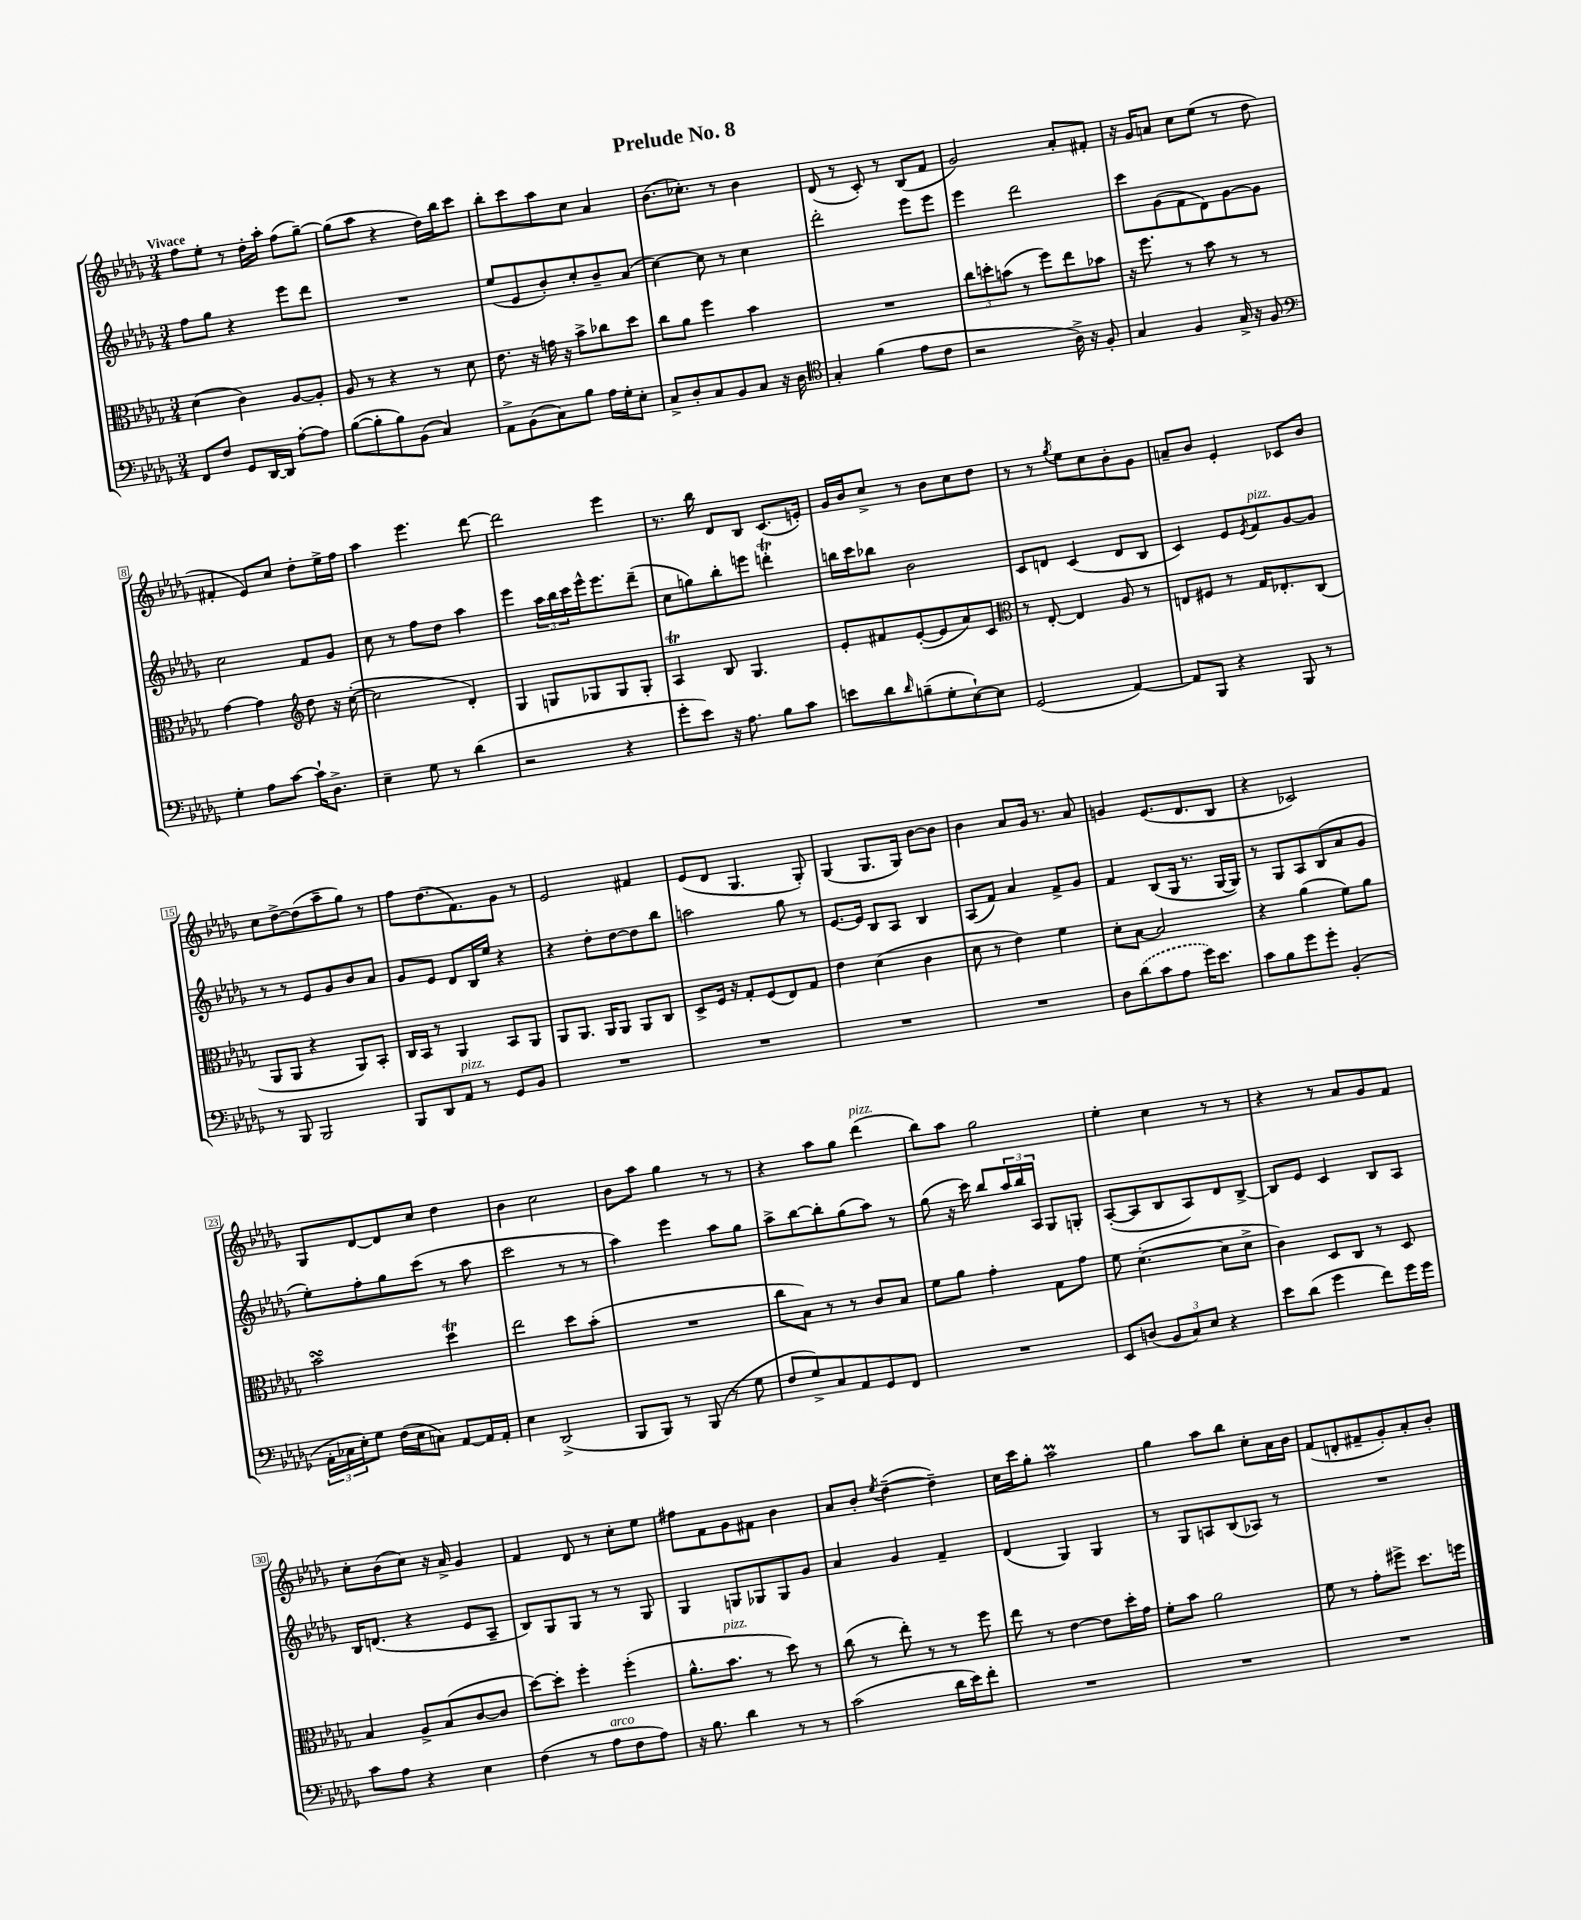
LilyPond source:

\header { title = "Prelude No. 8" }
<<
\new StaffGroup <<
\new Staff = "s0" {
    \clef treble \key des \major \numericTimeSignature \time 3/4 \tempo "Vivace"
    f''8 ees''8-. r8 des''16-. aes''16-. f''8( ges''8~--) |
    ges''8( aes''8 r4 des''16) bes''16 c'''8 |
    bes''8-. c'''8 aes''8 c''8 aes'4 |
    bes'8.( ces''8.-.) r8 bes'4 |
    des'8( r8 c'8-.) r8 bes8( f'8 |
    ges'2) aes'8-. fis'8-. |
    r16 ges'16 a'8 c''8 ees''8( r8 des''8 |
    fis'4-. ees'8) c''8 des''8-. ees''16-> f''16 |
    aes''4 ees'''4. des'''8~ |
    des'''2 ees'''4 |
    r8. bes''16 des'8 bes8 c'8.( e'16-.) |
    ges'16 bes'16 c''8-> r8 bes'8 c''8 des''8 |
    r8 r8 \acciaccatura { ges''8 } ees''8 c''8 bes'8-. ges'8 |
    a'8-- bes'8 ees'4-. ces'8 bes'8 |
    c''8 des''8~-> des''8( aes''8-- ges''8) r8 |
    f''8 des''8.( f'8.) ges'8 r8 |
    ees'2 fis'4 |
    ees'8( des'8 ges4. ges8-.) |
    ges4( ges8. ges16) bes'8~ bes'8 |
    bes'4 aes'8 ges'16 r8. aes'8 |
    g'4 ees'8.( des'8. bes8 |
    r4 ces'2) |
    ges8 des'8~ des'8 c''8 des''4 |
    bes'4 c''2 |
    bes'8 aes''8 ges''4 r8 r8 |
    r4 aes''8 ges''8 des'''4^\markup { \italic "pizz." }( |
    bes''8) aes''8 ges''2 |
    ees''4-. c''4 r8 r8 |
    r4 r8 aes'8 ges'8 f'8 |
    c''8-. bes'8( c''8) r16 aes'16-> ges'4 |
    f'4 des'8 r8 c''8-. ees''8 |
    fis''8 f'8 ges'8 fis'8 bes'4 |
    aes'8 bes'8-. \acciaccatura { ees''8 } des''4~--( des''4--) |
    c''16 c'''16 ges''8-. aes''2\prall |
    ges''4 aes''8 bes''8 c''8-. aes'16 bes'16 |
    f'8( d'8-. fis'8-- ges'8-.) aes'8-. bes'8-. \bar "|." |
}
\new Staff = "s1" {
    \clef treble \key des \major \numericTimeSignature \time 3/4
    f''8 ges''8 r4 ees'''8 des'''8 |
    R2. |
    ees''8( ees'8 bes'8-.) c''8-. bes'8-- aes'8( |
    c''4~) c''8 r8 c''4 |
    des'''2-. ees'''8 ees'''8 |
    ees'''4 des'''2 |
    c'''8 ges'8( f'8 des'8) ges'8~ ges'8 |
    c''2 f'8 ges'8 |
    c''8 r8 f''8 des''8 aes''4 |
    ees'''4 \tuplet 3/2 { aes''16 bes''16 c'''16 } ees'''16-^ ees'''8. des'''8--( |
    c''8 g''8) bes''8-. e'''8 d'''4-.\trill |
    b''16 c'''16 bes''8 bes'2 |
    c'8 d'8 c'4( d'8 bes8 |
    c'4) ees'8 \acciaccatura { ees'8 } f'8^\markup { \italic "pizz." } ges'8~ ges'8 |
    r8 r8 ees'8 ges'8 bes'8 aes'8 |
    ges'8 ees'8 des'8 bes16 ees''16 r4 |
    r4 des''8-. des''8~ des''8 bes''8 |
    a''2 ges''8 r8 |
    ees'8.~ ees'16 bes8 aes8 bes4 |
    aes8( f'8) aes'4 f'8-> ges'8 |
    f'4 bes8( ges16 r8. ges16~ ges16) |
    r8 ges8 aes8 bes8( aes'8 ges'8 |
    ees''8-.) f''8-. ges''8 c'''8( r8 aes''8 |
    c'''2 r8 r8 |
    aes''4) ees'''4 aes''8 ges''8 |
    aes''8-> bes''8~ bes''8-. ges''8( aes''8) r8 |
    ges''8( r16 c'''16) bes''8 \tuplet 3/2 { aes''16 bes''16 aes16 } ges8 g8-. |
    aes8~-.( aes8 bes8 aes8) des'8 bes8~-> |
    bes8 ees'8 c'4 bes8 aes8 |
    bes16 d'8.( r4 ees'8 aes8-- |
    bes8) ges8 ges8 r8 r8 ges8 |
    ges4 g8 ges8 ges8 ges'8 |
    aes'4 ges'4 f'4-- |
    des'4( ges4) ges4 |
    r8 ges8 a8 bes8( aes8) r8 |
    R2. \bar "|." |
}
\new Staff = "s2" {
    \clef alto \key des \major \numericTimeSignature \time 3/4
    des'4( c'4) aes8~ aes8-. |
    aes8 r8 r4 r8 des'8 |
    ees'8. r16 g'16 r16 bes'8-> ces''8 des''8 |
    c''8 aes'8 f''4 bes'4 |
    R2. |
    \tuplet 3/2 { c''8 d''8-. b'8( } r8 f''8) ees''8 bes'8 |
    r16 f''8. r8 bes'8 r8 r8 |
    ges'4~ ges'4 \clef treble des''8 r16 c''16~-.( |
    c''2 des'4-.) |
    ges4 g8 ges8 ges8 ges8-. |
    aes4\trill bes8 ges4. |
    ees'8-. fis'8 ees'8~-.( ees'8 aes'8) c'8 |
    \clef alto r8 ees8~-. ees4 aes8 r8 |
    e8 fis8 r8 ges16 ees8.-. c8( |
    aes,8 aes,8 r4 aes,8) bes,8-. |
    c16 bes,16 r8 aes,4 bes,8 aes,8 |
    aes,8 aes,8. aes,16 aes,8 aes,8 c8 |
    des8-> f16 r16 ges8-. f8( ees8) ges8 |
    ees'4 des'4( c'4 |
    des'8 r8 ees'4) f'4 |
    des'8-. bes8~ bes2 |
    r4 aes'4( f'8) aes'8 |
    bes'2\turn des''4\trill |
    ees''2 des''8 bes'8-.( |
    R2. |
    c''8 bes8) r8 r8 c'8 bes8 |
    f'8 aes'8 ges'4-. ges8 ges'8 |
    f'8 des'4.~-.( des'8 des'8-> |
    c'4) des8 c8 r8 des8 |
    bes4 aes8-> bes8( c'8~ c'8 |
    des''8~) des''8-. f''4-. f''4-.( |
    aes'8.-^ bes'8.^\markup { \italic "pizz." } r8 des''8) r8 |
    c''8( r8 ees''8-.) r8 r8 f''8 |
    ees''8 r8 ees'4~ ees'8 des''16-. ges'16 |
    f'8-. bes'8 aes'2 |
    f'8 r8 ges'8-. fis''8-> des''8. f''16 \bar "|." |
}
\new Staff = "s3" {
    \clef bass \key des \major \numericTimeSignature \time 3/4
    f,8 f8 ges,8 des,16~ des,16 aes8~-. aes8 |
    bes8~( bes8-. bes8) bes,8( c4) |
    aes,8-> bes,8( c8) bes8 aes16 ges16-. ees8-. |
    c8-> des8-. c8 bes,8 c8 r16 des16 |
    \clef tenor ges4-. f'4( ees'8 c'8 |
    r2 aes16->) r16 f8-. |
    ges4 f4 ges16-> r16 f8 |
    \clef bass ges4-. aes8 c'8~ c'16-! des8.-> |
    ees4-- ges8 r8 des'4( |
    r2 r4 |
    ges'8-. ees'8) r16 aes8. bes8 c'8 |
    e'8 des'8 \grace { des'16 } b8--( ges8-. ees8~-!) ees8 |
    ges,2( aes,4~) |
    aes,8 bes,,8 r4 bes,,8 r8 |
    r8 bes,,8 bes,,2 |
    bes,,8 des,8 aes,8^\markup { \italic "pizz." } r8 ges,8 bes,8 |
    R2. |
    R2. |
    R2. |
    R2. |
    des8 \once \slurDashed des'8( c'8 aes8 ges'16) ees'8. |
    c'8 bes8 ges'8 ges'8-. bes,4-.( |
    \tuplet 3/2 { aes,16-. ces16 ees16-.) } ges8 f16( ees16 c8) aes,8~ aes,16 aes,16-. |
    ees4 des,2->( |
    bes,,8 bes,,8) r8 bes,,8( r8 ges8 |
    f8 ges8->) c8 aes,8 ges,8 f,8 |
    R2. |
    ees,8 d8( \tuplet 3/2 { bes,8 c8) ees8 } r4 |
    ees'8 des'8( ges'4 f'8) ges'16 ges'16 |
    c'8 aes8 r4 ees4 |
    f4( r8 aes8^\markup { \italic "arco" } f8 aes8) |
    r16 bes8. des'4 r8 r8 |
    c'2( des'16 ees'16) f'8-. |
    R2. |
    R2. |
    R2. \bar "|." |
}
>>
>>
\layout { \context { \Score \override BarNumber.stencil = #(make-stencil-boxer 0.1 0.3 ly:text-interface::print) } }
